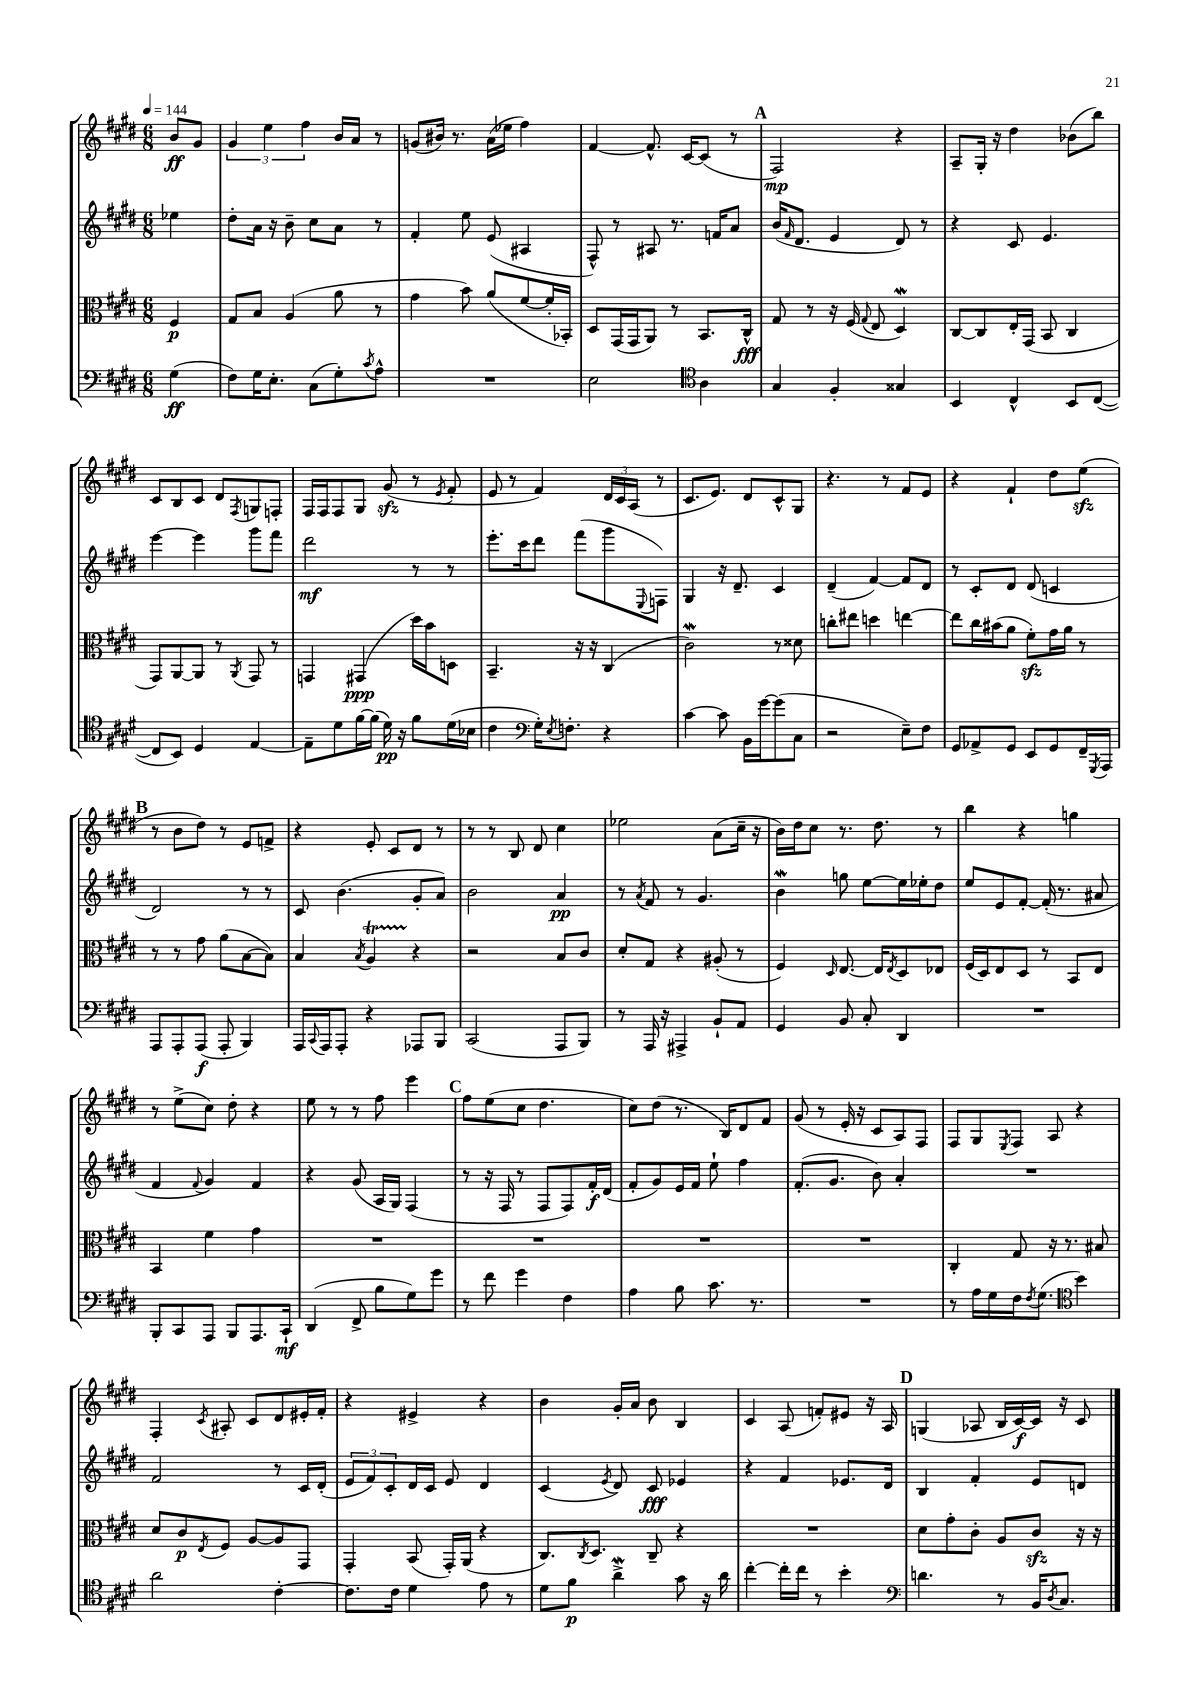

**kern	**kern	**kern	**kern
*staff4	*staff3	*staff2	*staff1
*clefF4	*clefC3	*clefG2	*clefG2
*k[f#c#g#d#]	*k[f#c#g#d#]	*k[f#c#g#d#]	*k[f#c#g#d#]
*M6/8	*M6/8	*M6/8	*M6/8
*MM144	*MM144	*MM144	*MM144
(4G#	4F#	4ee-	8b
.	.	.	8g#
=	=	=	=
8F#)	8G#	8dd#'	6g#
16G#	8B	16a	.
.	.	.	6ee
8.E'	.	16r	.
.	(4A	8b~	.
.	.	.	6ff#
(8C#	.	8cc#	.
8G#')	8a	8a	16b
.	.	.	16a
8qc#	.	.	.
8A^^	8r	8r	8r
=	=	=	=
2.r	4g#	4f#'	(8g
.	.	.	16b#)
.	.	.	8.r
.	8b)	8ee	.
.	(8a	(8e	(16a
.	.	.	16ee-
.	[8f#	4A#	4ff#)
.	16f#']	.	.
.	16BB-')	.	.
=	=	=	=
2E	8D#	8F#^^)	[4f#
.	(16GG#	8r	.
.	16GG#	.	.
.	8AA)	8A#	8.f#^^]
.	8r	8.r	.
.	.	.	[16c#
*clefC4	*	*	*
4A	8.BB	.	(8c#]
.	.	16f	.
.	.	8a	8r
.	16C#^^	.	.
=	=	=	=
4G#	8G#	(16b	2F#)
.	.	16qqf#	.
.	.	8.d#	.
.	8r	.	.
4F#'	16r	4e	.
.	(16F#	.	.
.	8qqG#	.	.
.	8E	.	.
4G##	4D#)	8d#)	4r
.	.	8r	.
=	=	=	=
4BB	[8C#	4r	8A~
.	8C#]	.	16G#'
.	.	.	16r
4C#^^	16E'	8c#	4dd#
.	(16GG#	.	.
.	8BB	4.e	.
8BB	4C#	.	(8b-
([8C#	.	.	8bb)
=	=	=	=
8C#]	8GG#)	[4eee	8c#
8BB)	[8AA	.	8B
4D#	8AA]	4eee]	8c#
.	8r	.	8d#
.	8qAA	.	8qF#
[4E	8GG#	8ggg#	8G
.	8r	8fff#	8F'
=	=	=	=
8E~]	4GG	2ddd#	16F#
.	.	.	16F#
8d#	.	.	8F#
[16f#	(4GG#	.	8G#
(16f#]	.	.	.
16d#)	.	.	(8g#
16r	.	.	.
8f#	16dd#)	8r	8r
.	16b	.	.
.	.	.	8qe
(16d#	8D	8r	8f#'
16B-	.	.	.
=	=	=	=
4c#	4.BB~	8.eee'	8e
.	.	.	8r
.	.	16ccc#	.
*clefF4	*	*	*
16G#')	.	8ddd#	4f#)
8qE	.	.	.
8.F'	.	.	.
.	16r	(8fff#	.
.	16r	.	.
4r	(4C#	8ggg#	24d#
.	.	.	24c#
.	.	.	(24A
.	.	8qqE	.
.	.	8F)	8r
=	=	=	=
[4c#	2c#)	4G#	8.c#
.	.	.	8.e)
8c#]	.	16r	.
.	.	8.d#~	.
16BB	.	.	8d#
[16g#	.	.	.
(8g#]	8r	4c#	8c#^^
8C#	8d##	.	8G#
=	=	=	=
2r	8cc'	(4d#~	4.r
.	8ee#	.	.
.	4dd	[4f#)	.
.	.	.	8r
8E~)	[4ee	8f#]	8f#
8F#	.	8d#	8e
=	=	=	=
8GG#	8ee]	8r	4r
8AA-^	16cc#	8c#'	.
.	(16b#	.	.
8GG#	8a	8d#	4f#`
8EE	8f#')	(8d#	.
8GG#	16g#	4c	8dd#
.	16a	.	.
16FF#~	8r	.	(8ee
8qGGG#	.	.	.
16AAA	.	.	.
=	=	=	=
8AAA	8r	2d#)	8r
8AAA'	8r	.	8b
(8AAA	8g#	.	8dd#)
8AAA'	(8a	.	8r
4BBB)	[8B	8r	8e
.	8B])	8r	8f^
=	=	=	=
16AAA	4B	8c#	4r
8qqCC#	.	.	.
16AAA	.	.	.
8AAA'	.	(4.b	.
.	8qB	.	.
4r	4A	.	8e'
.	.	.	8c#
8AAA-	4r	8g#'	8d#
8BBB	.	8a)	8r
=	=	=	=
(2CC#	2r	2b	8r
.	.	.	8r
.	.	.	8B
.	.	.	8d#
8AAA	8B	4a	4cc#
8BBB)	8c#	.	.
=	=	=	=
8r	8d#'	8r	2ee-
.	.	8qa	.
16AAA	8G#	8f#	.
16r	.	.	.
4AAA#^	4r	8r	.
.	.	4.g#	.
8BB`	(8A#'	.	(8a
8AA	8r	.	16cc#~
.	.	.	16r
=	=	=	=
4GG#	4F#)	4b	16b)
.	.	.	16dd#
.	.	.	8cc#
.	16qqD#	.	.
8BB	[8.E	8gg	8.r
8C#'	.	[8ee	.
.	16E]	.	8.dd#
.	8qE	.	.
4DD#	8D#	16ee]	.
.	.	16ee-'	.
.	8E-	8dd#	8r
=	=	=	=
2.r	(16F#	8ee	4bb
.	16D#)	.	.
.	8E	8e	.
.	8D#	[8f#'	4r
.	8r	(16f#']	.
.	.	8.r	.
.	8BB	.	4gg
.	8E	8a#	.
=	=	=	=
8BBB'	4BB	4f#	8r
8CC#	.	.	(8ee^
.	.	8qqf#	.
8AAA	4f#	4g#)	8cc#)
8BBB	.	.	8dd#'
8.AAA	4g#	4f#	4r
16CC#`	.	.	.
=	=	=	=
(4DD#	2.r	4r	8ee
.	.	.	8r
8FF#^	.	(8g#	8r
8B	.	16A	8ff#
.	.	16G#)	.
8G#)	.	(4F#	4eee
8g#	.	.	.
=	=	=	=
8r	2.r	8r	8ff#
8f#	.	16r	(8ee
.	.	16F#	.
4g#	.	8r	8cc#
.	.	8F#	4.dd#
4F#	.	8F#)	.
.	.	16f#'	.
.	.	(16d#	.
=	=	=	=
4A	2.r	8f#'	8cc#)
.	.	8g#)	(8dd#
8B	.	16e	8.r
.	.	16f#	.
8.c#	.	8ee`	.
.	.	.	16B)
.	.	4ff#	8d#
8.r	.	.	.
.	.	.	8f#
=	=	=	=
2.r	2.r	(8.f#'	(8g#
.	.	.	8r
.	.	8.g#	.
.	.	.	16e'
.	.	.	16r
.	.	8b)	8c#
.	.	4a'	8A)
.	.	.	8F#
=	=	=	=
8r	4C#'	2.r	8F#
16A	.	.	8G#
16G#	.	.	.
.	.	.	8qE
16F#	8G#	.	8F#
8qF#	.	.	.
(8.G#	.	.	.
.	16r	.	8A
.	8.r	.	.
*clefC4	*	*	*
4b)	.	.	4r
.	8B#	.	.
=	=	=	=
2a	8d#	2f#	4F#'
.	8c#	.	.
.	8qE	.	8qc#
.	8F#	.	8A#'
.	[8A	.	8c#
[4c#'	8A]	8r	8d#
.	8GG#	16c#	16e#'
.	.	(16d#'	16f#'
=	=	=	=
8.c#]	4GG#'	12e	4r
.	.	12f#)	.
.	.	12c#'	.
16c#	.	.	.
4d#	(8BB	16d#	4e#^
.	.	16c#	.
.	16GG#')	8e	.
.	(16AA	.	.
8e	4r	4d#	4r
8r	.	.	.
=	=	=	=
8d#	8.C#)	(4c#	4b
8f#	.	.	.
.	8qC#	.	.
.	8.D#	.	.
.	.	8qe	.
4a^	.	8d#)	16g#'
.	.	.	16a
.	8C#~	8c#	8b
8g#	4r	4e-	4B
16r	.	.	.
16a	.	.	.
=	=	=	=
[4cc#'	2.r	4r	4c#
16cc#']	.	4f#	(8A
16cc#	.	.	.
8r	.	.	8f')
4b'	.	8.e-	8e#
.	.	.	16r
.	.	16d#	16A
=	=	=	=
*clefF4	*	*	*
4.d	8d#	4B	(4G
.	8g#'	.	.
.	8c#'	4f#'	8A-
8r	8A	.	16B
.	.	.	[16c#)
16BB	8c#	8e	16c#]
8qD#	.	.	.
8.C#	.	.	16r
.	16r	8d	8c#
.	16r	.	.
==	==	==	==
*-	*-	*-	*-
